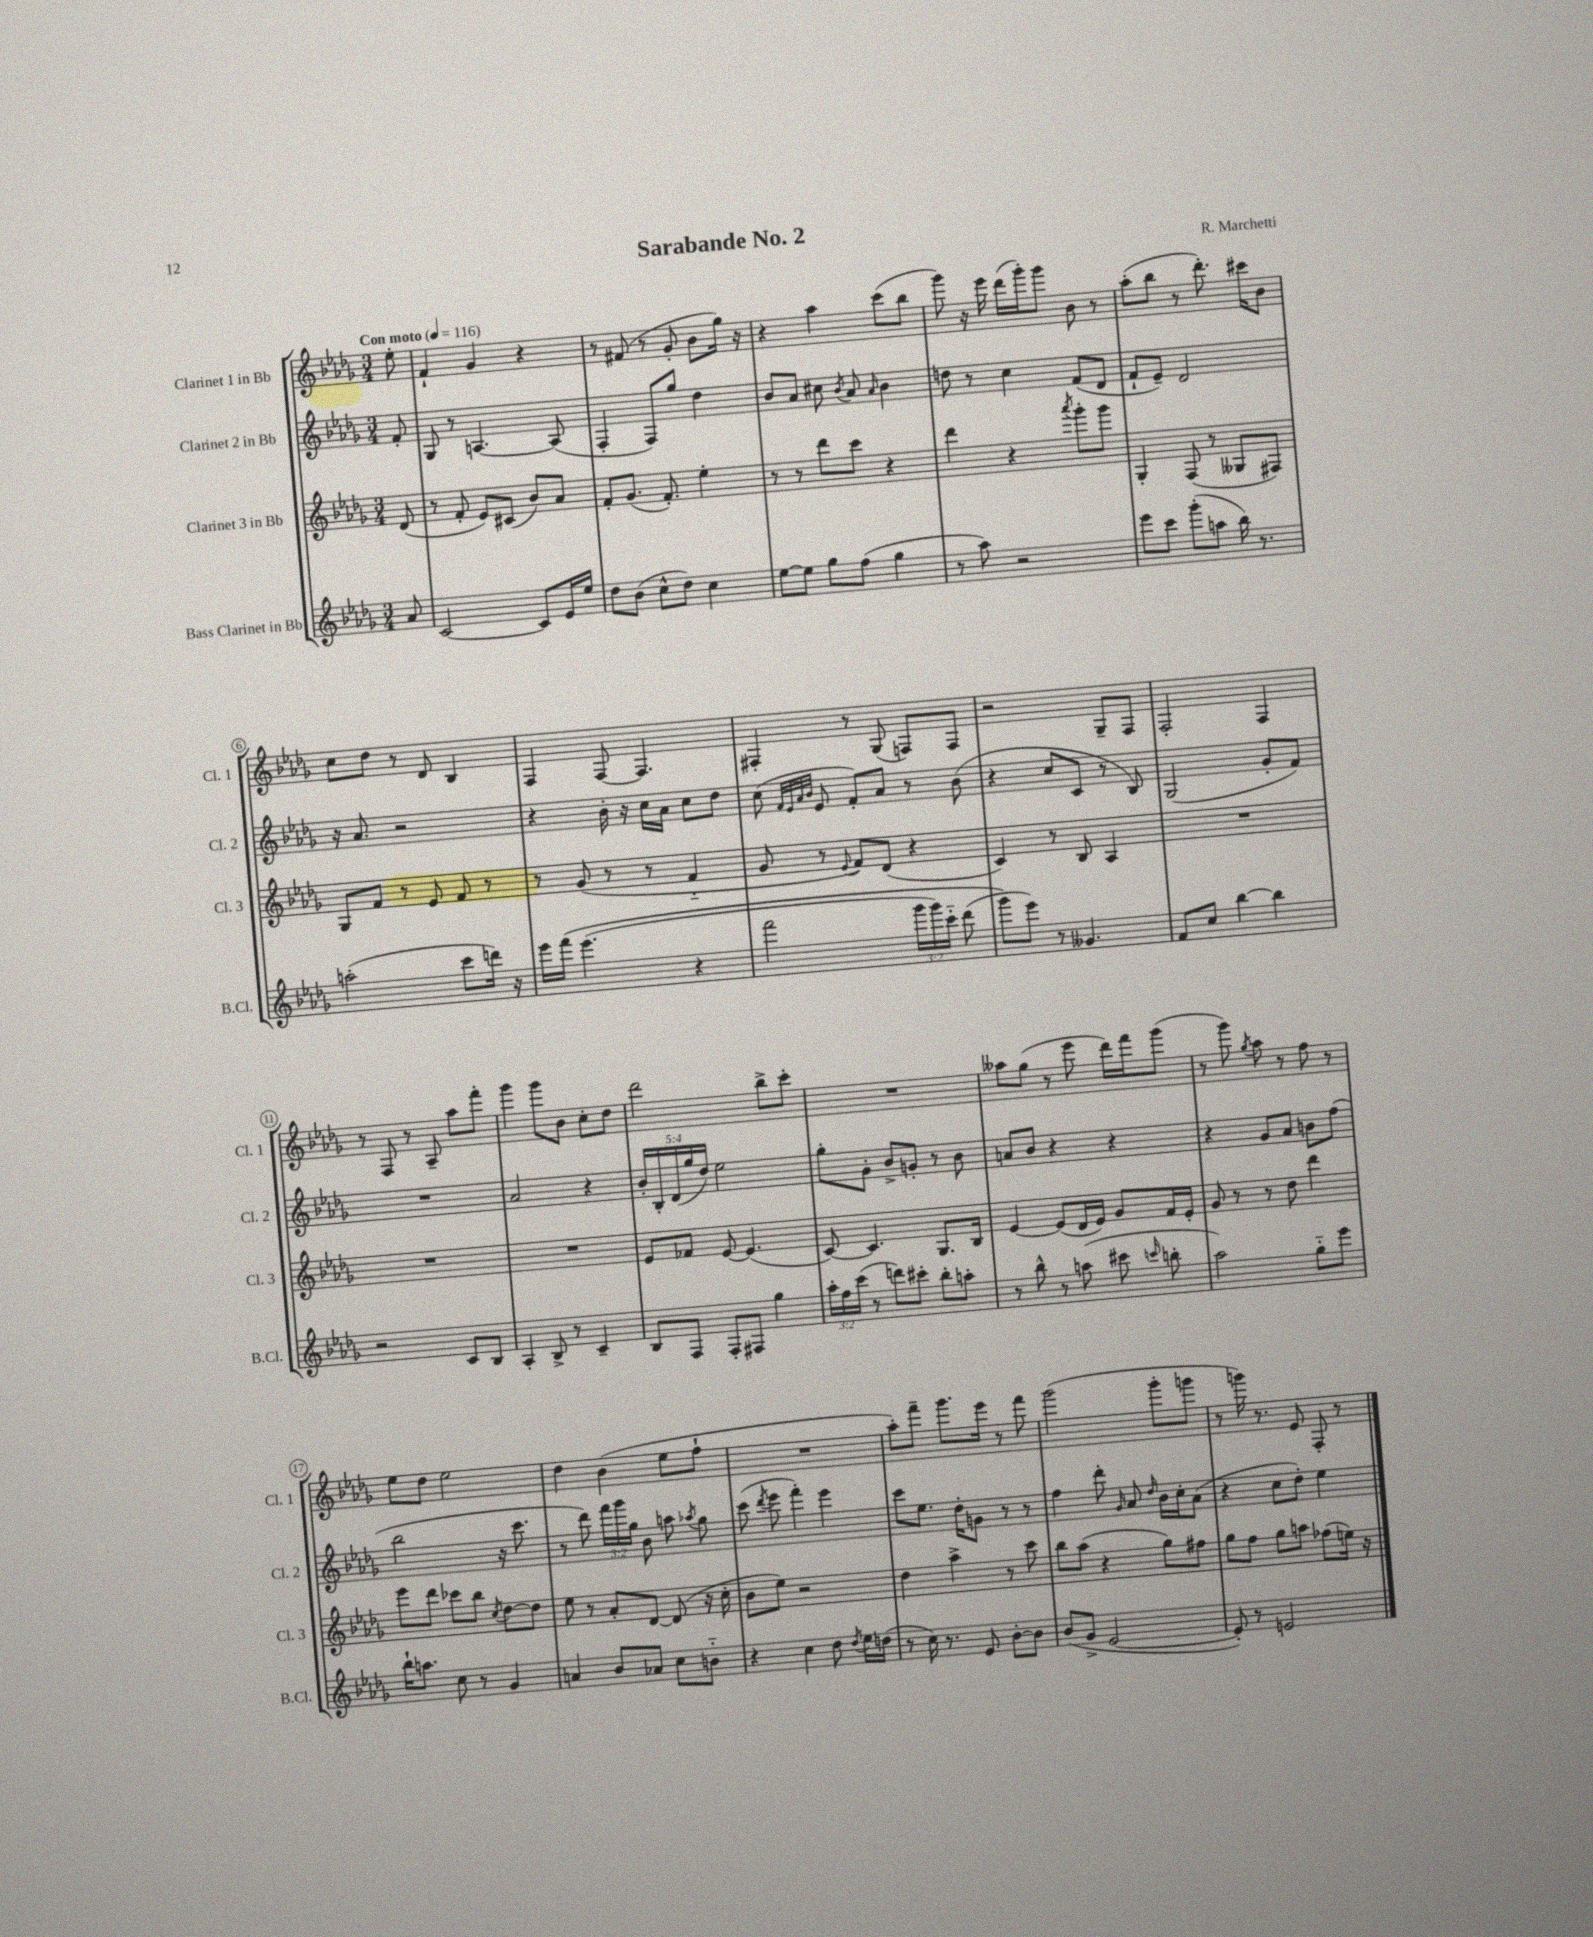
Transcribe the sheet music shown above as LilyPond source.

\header { title = "Sarabande No. 2" composer = "R. Marchetti" }
<<
\new StaffGroup <<
\new Staff = "s0" \with { instrumentName = "Clarinet 1 in Bb" shortInstrumentName = "Cl. 1" } {
    \clef treble \key des \major \numericTimeSignature \time 3/4 \partial 8 \tempo "Con moto" 4 = 116
    \autoBeamOff ees''8-. |
    f'4-! ges'4 r4 |
    r8 fis'8( r8 ges'8-. bes'8[ ges''16]) r16 |
    r4 aes''4 c'''8[( bes''8] |
    ges'''8) r16 ees'''16 des'''16[( ges'''16-.) ges'''8] bes'8 r8 |
    aes''8[-.( bes''8] r8 des'''8.-.) cis'''16[ bes'8] |
    c''8[ des''8] r8 des'8 bes4 |
    f4 f8~ f4. |
    fis4-. r8 ges8( f8[) f8] |
    r2 ges8[-- f8] |
    f2-. f4 |
    r8 f8 r8 aes8-- aes''8[ f'''8]-. |
    ges'''4 ges'''8[ bes'8] c''8[-. des''8] |
    des'''2 bes''8[-> c'''8]-. |
    R2. |
    aeses''8[ ges''8]( r8 ees'''8 des'''16[) f'''16 ges'''8]( |
    r8 ges'''8) \acciaccatura { ges''8 } aes''8 r8 f''8 r8 |
    ees''8[ des''8] ees''2 |
    des''4 bes'4( ees''8[ f''8]-! |
    R2. |
    aes''8[-.) f'''8]-- ges'''8.[ ees'''16] r8 f'''8 |
    ges'''2( ges'''8[-. g'''8] |
    r8 g'''16) r8. ees'8 f8-. r8 \bar "|." |
}
\new Staff = "s1" \with { instrumentName = "Clarinet 2 in Bb" shortInstrumentName = "Cl. 2" } {
    \clef treble \key des \major \numericTimeSignature \time 3/4 \override Staff.TupletNumber.text = #tuplet-number::calc-fraction-text \partial 8
    \autoBeamOff f'8-. |
    ges8 r8 a4.~ a8( |
    f4-. f8[) ges''8] des''4 |
    bes'8[ aes'8] cis''8 \acciaccatura { bes'8 } aes'8 \grace { aes'16 } bes'4 |
    d''8 r8 c''4 f'8[( des'8] |
    f'8[-! ees'8]--) des'2 |
    r16 aes'8. r2 |
    r4 bes'16-. r16 c''16[ aes'16] c''8[ des''8] |
    c''8( \grace { f'32[ ees'32 aes'32 bes'32] } ees'8 f'8[-.) aes'8] r8 bes'8( |
    r4 c''8[ c'8] r8 bes8) |
    ges2( ges'8[-. f'8]) |
    R2. |
    aes'2 r4 |
    \tuplet 5/4 { bes'16[-. bes16-. des'16( ges''16 des''16]) } ees''2 |
    ges''8[-. ges'8]-. bes'8[-> g'8]-. r8 bes'8 |
    a'8[ bes'8] r4 r4 |
    r4 ges'8[ aes'8] b'8[ f''8]( |
    bes''2 r16 c'''8. |
    r8 des'''8) \tuplet 3/2 { f'''16[ ges'''16 ges''16] } bes'8 a''8 \acciaccatura { aes''8 } ges''8 |
    c'''8( \acciaccatura { des'''8 } ees'''8 f'''4-.) ees'''4 |
    c'''8[ ees''8.] des''16[-. g'8] r8 r8 |
    f''4 des'''8-. \grace { ges'16 } aes'8 \grace { des''16 } bes'16[ c''16-. aes'8]( |
    r4 c''8[ des''8]-.) ees''4 \bar "|." |
}
\new Staff = "s2" \with { instrumentName = "Clarinet 3 in Bb" shortInstrumentName = "Cl. 3" } {
    \clef treble \key des \major \numericTimeSignature \time 3/4 \partial 8
    \autoBeamOff des'8( |
    r8 f'8-. ees'8[) cis'8]( bes'8[) aes'8] |
    f'8[-. ges'8.]( f'8.-.) ees''4-. |
    r8 r8 des'''8[ c'''8] r4 |
    des'''4 r4 \acciaccatura { aes'''8 } ges'''8[-. ges'''8] |
    ges4-. f8( r8 geses8[ fis8]) |
    ges8[ f'8] r8 ees'8 f'8 r8 |
    r8 ges'8( r8 r8 f'4-_ |
    ges'8 r8 \appoggiatura { ees'8 } f'8[) des'8]( r4 |
    c'4) r8 bes8 aes4 |
    R2. |
    R2. |
    R2. |
    ees'8[ fes'8] ees'8~ ees'4.( |
    c'8~) c'4. ges8.[ bes16] |
    ees'4~ ees'8[( des'16 ees'16]) ges'8[ f'16 ees'16]-. |
    ges'8 r8 r8 des''8 des'''4 |
    ees'''8[ des'''8] ces'''8[ bes''8] \acciaccatura { c''8 } des''8[~ des''8] |
    ees''8 r8 aes'8[-. des'8]~ des'8( r16 c''16-. |
    bes'8[ ees''8]) r2 |
    des''4 aes''4-> r8 c'''8 |
    bes''8[ aes''8]( r4 ges''8[) fis''8] |
    ges''8[ f''8] ges''8[ a''8] fes''8[( e''16]) r16 \bar "|." |
}
\new Staff = "s3" \with { instrumentName = "Bass Clarinet in Bb" shortInstrumentName = "B.Cl." } {
    \clef treble \key des \major \numericTimeSignature \time 3/4 \override Staff.TupletNumber.text = #tuplet-number::calc-fraction-text \partial 8
    \autoBeamOff aes'8 |
    c'2~ c'8[ ees'16 ees''16] |
    des''8[ bes'8]( c''8[-^ des''8]) c''4 |
    ees''8[~ ees''8] ges''8[ f''8]( ges''4 |
    r8 aes''8) r2 |
    ees'''8[ c'''8] ges'''8[-.( a''8] bes''16) r8. |
    a''2-.( c'''8[ d'''16]) r16 |
    ees'''16[ f'''16]\( ees'''4.( r4 |
    f'''2 \tuplet 3/2 { ges'''16[ ges'''16) c'''16]-_ } des'''8( |
    ges'''8[\) ees'''8]) r8 geses'4. |
    f'8[ c''8] bes''4~ bes''4 |
    r2 c'8[ bes8] |
    aes4-. bes8-> r8 c'4-- |
    bes8[ f8] f8[-. fis8] ges''4 |
    \tuplet 3/2 { aes''16[-. f''16 c'''16]( } r8 d'''8[) cis'''8]-. bes''8[-. a''8]-. |
    r8 bes''8-^ r8 a''8( cis'''8 \grace { c'''16 } b''8-. |
    aes''2) ges''8[-_ ees'''8] |
    bes''16[-! a''8.] c''8 r8 ges'4 |
    a'4 bes'8[ aes'8] c''8[ b'8]-_ |
    r4 c''4 des''8 \acciaccatura { des''8 } ees''16[ d''16]( |
    r8 c''16) r8. ees'8 bes'8[~-. bes'8] |
    bes'8[( ges'8]-> ees'2~ |
    ees'8-.) r8 e'2 \bar "|." |
}
>>
>>
\layout { \context { \Score \override BarNumber.stencil = #(make-stencil-circler 0.1 0.3 ly:text-interface::print) } }
